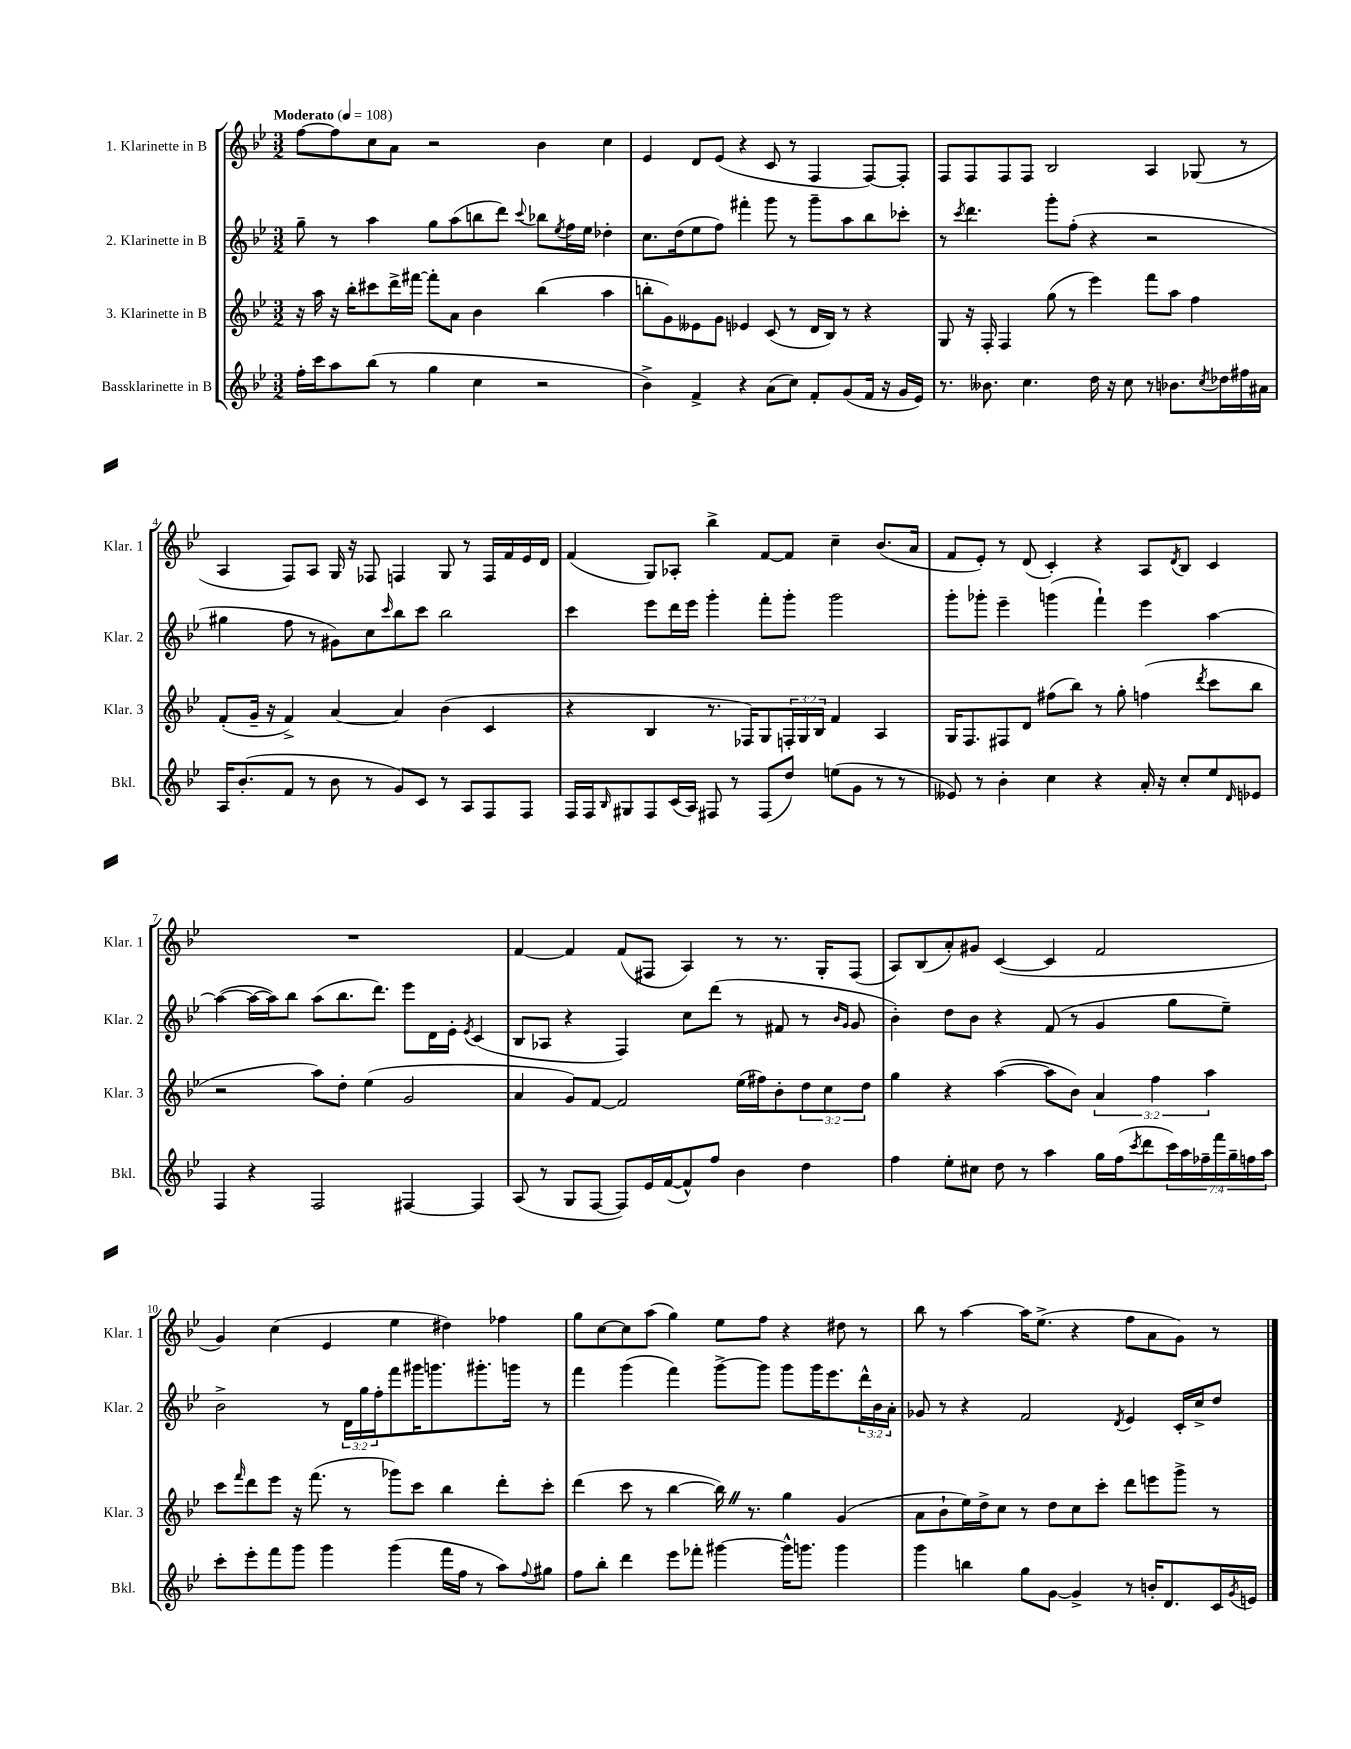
<<
\new StaffGroup <<
\new Staff = "s0" \with { instrumentName = "1. Klarinette in B" shortInstrumentName = "Klar. 1" } {
    \clef treble \key bes \major \numericTimeSignature \time 3/2 \tempo "Moderato" 4 = 108
    f''8~ f''8 c''8 a'8 r2 bes'4 c''4 |
    ees'4 d'8 ees'8( r4 c'8 r8 f4 f8~) f8-. |
    f8 f8 f8 f8 bes2 a4 ges8( r8 |
    a4 f8) a8 g16 r16 fes8 f4 g8 r8 f16 f'16 ees'16 d'16 |
    f'4( g8) aes8-. bes''4-> f'8~ f'8 c''4-- bes'8.( a'16 |
    f'8 ees'8-.) r8 d'8( c'4-.) r4 a8 \acciaccatura { d'8 } bes8 c'4 |
    R1. |
    f'4~ f'4 f'8( fis8 a4) r8 r8. g16-. fis8( |
    a8) bes8( a'8-.) gis'8 c'4~( c'4 f'2 |
    g'4) c''4( ees'4 ees''4 dis''4) fes''4 |
    g''8 c''8~ c''8 a''8( g''4) ees''8 f''8 r4 dis''8 r8 |
    bes''8 r8 a''4~ a''16 ees''8.->( r4 f''8 a'8 g'8) r8 \bar "|." |
}
\new Staff = "s1" \with { instrumentName = "2. Klarinette in B" shortInstrumentName = "Klar. 2" } {
    \clef treble \key bes \major \numericTimeSignature \time 3/2 \override Staff.TupletNumber.text = #tuplet-number::calc-fraction-text
    g''8-- r8 a''4 g''8 a''8( b''8 d'''8) \appoggiatura { c'''8 } bes''8 \acciaccatura { ees''8 } f''16 ees''16 des''4-. |
    c''8. d''16( ees''8 f''8) fis'''4-. g'''8 r8 g'''8-- a''8 bes''8 ces'''8-. |
    r8 \acciaccatura { c'''8 } d'''4. g'''8-. f''8-.( r4 r2 |
    gis''4 f''8 r8 gis'8) c''8 \grace { c'''16 } bes''8 c'''8 bes''2 |
    c'''4 ees'''8 d'''16 ees'''16 g'''4-. f'''8-. g'''8-. g'''2 |
    g'''8-. ges'''8-. ees'''4-- g'''4( f'''4-!) ees'''4 a''4~ |
    a''4~( a''16~ a''16) bes''8 a''8( bes''8. d'''8.) ees'''8 d'16 ees'16-. \acciaccatura { ees'8 } c'4( |
    bes8 aes8 r4 f4) c''8 d'''8( r8 fis'8 r8 \grace { bes'16 g'16 } g'8 |
    bes'4-.) d''8 bes'8 r4 f'8( r8 g'4 g''8 ees''8--) |
    bes'2-> r8 \tuplet 3/2 { d'16 g''16 f''16-. } f'''8 gis'''16 g'''8. gis'''8.-. g'''16 r8 |
    f'''4 g'''4( f'''4) g'''8~-> g'''8 g'''8 g'''16 ees'''8. \tuplet 3/2 { d'''16-^ bes'16 a'16-. } |
    ges'8 r8 r4 f'2 \acciaccatura { d'8 } ees'4 c'16-. c''16-> d''8 \bar "|." |
}
\new Staff = "s2" \with { instrumentName = "3. Klarinette in B" shortInstrumentName = "Klar. 3" } {
    \clef treble \key bes \major \numericTimeSignature \time 3/2 \override Staff.TupletNumber.text = #tuplet-number::calc-fraction-text
    r16 a''16 r16 bes''16-. cis'''8 d'''16-> fis'''16~ fis'''8-. a'8 bes'4 bes''4( a''4 |
    b''8-. g'8) eeses'8 g'8 ees'4 c'8( r8 d'16 bes16) r8 r4 |
    g8 r16 f16-. f4 g''8( r8 ees'''4) f'''8 a''8 f''4 |
    f'8-.( g'16-- r16 f'4->) a'4~ a'4 bes'4( c'4 |
    r4 bes4 r8. fes16) g8 \tuplet 3/2 { f16-. g16 bes16 } f'4 a4 |
    g16 f8. fis8 d'8 fis''8( bes''8) r8 g''8-. f''4( \acciaccatura { d'''8 } c'''8 bes''8 |
    r2 a''8) d''8-. ees''4( g'2 |
    a'4 g'8) f'8~ f'2 ees''16( fis''16) bes'8-. \tuplet 3/2 { d''8 c''8 d''8 } |
    g''4 r4 a''4~( a''8 bes'8) \tuplet 3/2 { a'4 f''4 a''4 } |
    c'''8 \grace { f'''16 } d'''8 ees'''8 r16 f'''8.( r8 ges'''8) c'''8 bes''4 d'''8-. c'''8-. |
    d'''4( c'''8 r8 bes''4~ bes''16) \once \override BreathingSign.text = \markup { \musicglyph "scripts.caesura.straight" } \breathe r8. g''4 g'4( |
    a'8 bes'8-! ees''16) d''16-> c''8 r8 d''8 c''8 c'''8-. d'''8 e'''8 g'''8-> r8 \bar "|." |
}
\new Staff = "s3" \with { instrumentName = "Bassklarinette in B" shortInstrumentName = "Bkl." } {
    \clef treble \key bes \major \numericTimeSignature \time 3/2 \override Staff.TupletNumber.text = #tuplet-number::calc-fraction-text
    f''16-. c'''16 a''8 bes''8( r8 g''4 c''4 r2 |
    bes'4->) f'4-> r4 a'8( c''8) f'8-. g'8( f'16 r16 g'16 ees'16) |
    r8. beses'8. c''4. d''16 r16 c''8 r8 bes'8. \acciaccatura { c''8 } des''16 fis''16 ais'16 |
    a16 bes'8.-.( f'8 r8 bes'8 r8 g'8) c'8 r8 a8 f8 f8 |
    f16 f16 \grace { bes16 } gis8 f8 c'16( a16) fis8 r8 fis8( d''8) e''8( g'8 r8 r8 |
    eeses'8) r8 bes'4-. c''4 r4 a'16-. r16 c''8-. ees''8 \grace { d'16 } ees'8 |
    f4 r4 f2 fis4~ fis4 |
    a8( r8 g8 f8~ f8) ees'16 f'16~( f'8-^) f''8 bes'4 d''4 |
    f''4 ees''8-. cis''8 d''8 r8 a''4 g''16 f''16( \acciaccatura { c'''8 } d'''8 \tuplet 7/4 { c'''16) a''16 fes''16-- f'''16 g''16-- f''16 a''16 } |
    c'''8-. ees'''8-. f'''8 g'''8 g'''4 g'''4( f'''16 f''16 r8 a''8) \appoggiatura { f''8 } gis''8 |
    f''8 bes''8-. d'''4 ees'''8 fes'''8-. gis'''4~ gis'''16-^ g'''8. g'''4 |
    g'''4 b''4 g''8 g'8~ g'4-> r8 b'16-. d'8. c'16 \acciaccatura { g'8 } e'16 \bar "|." |
}
>>
>>
